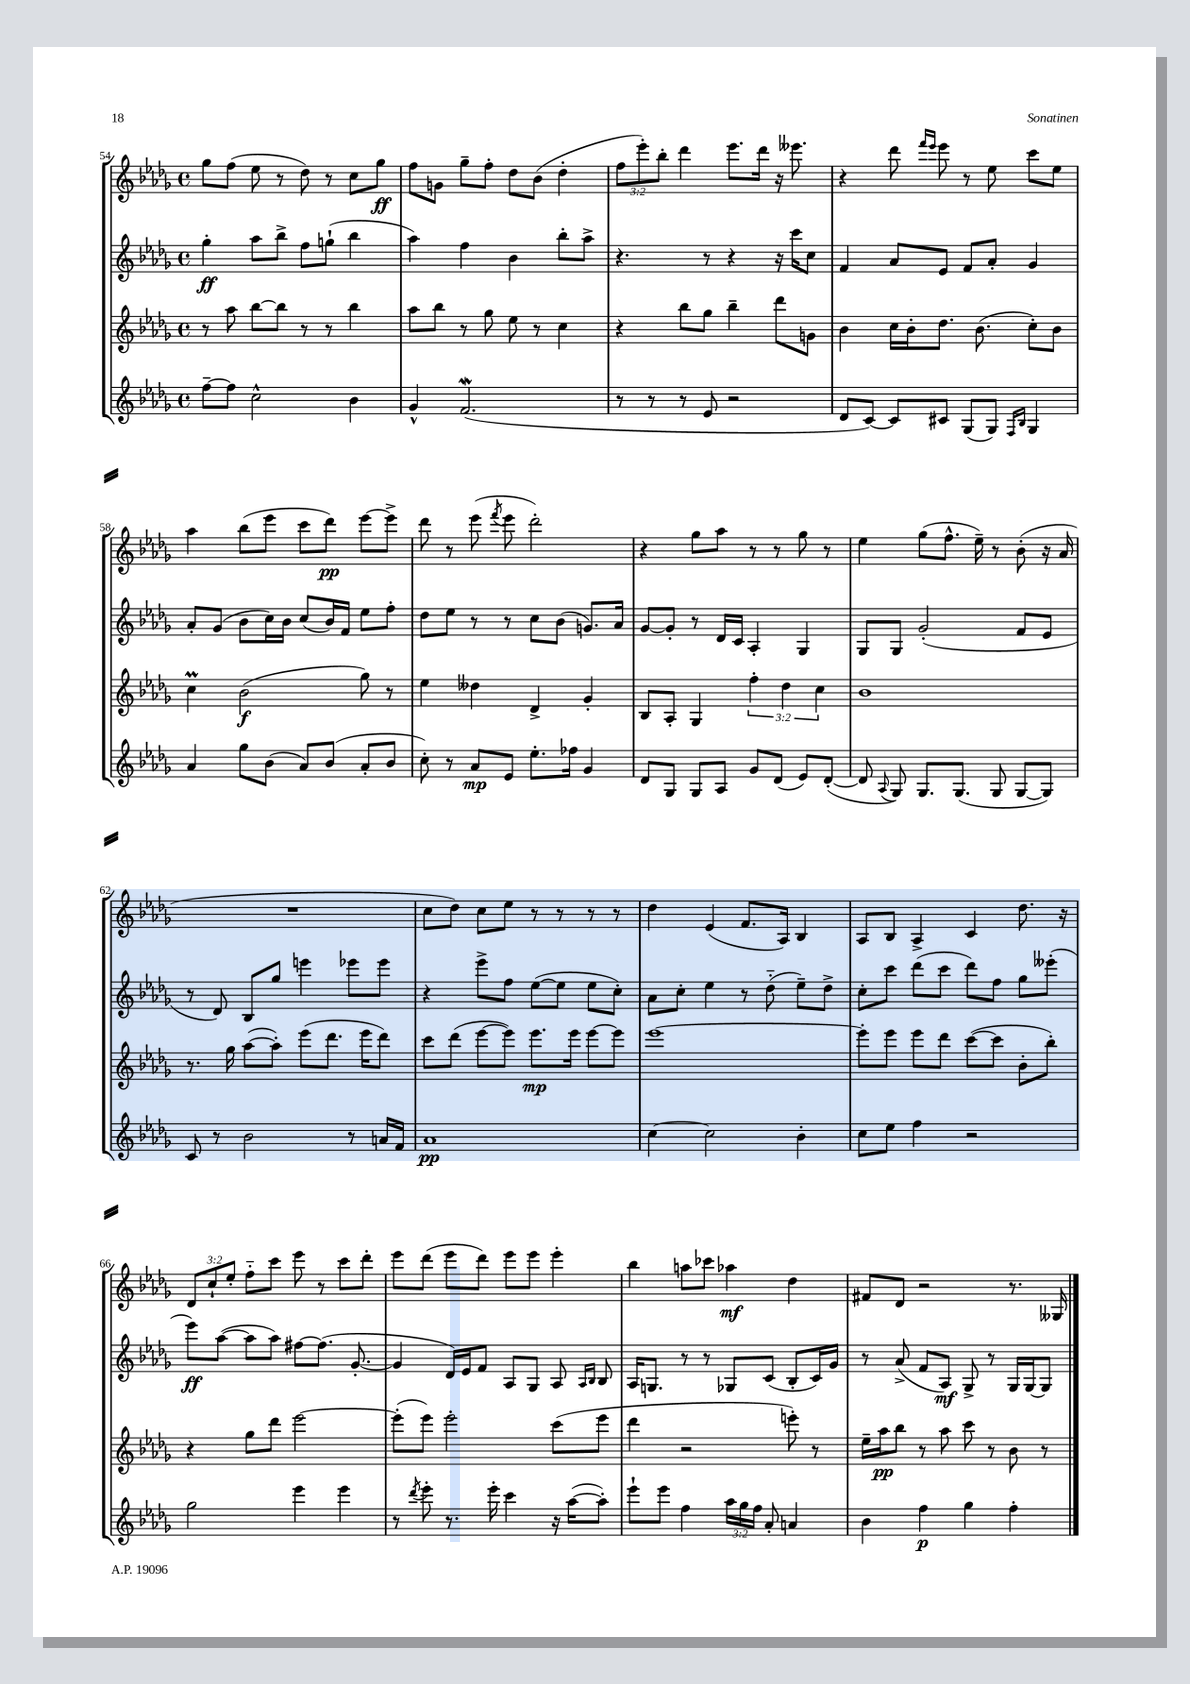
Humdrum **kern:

**kern	**kern	**kern	**kern
*staff4	*staff3	*staff2	*staff1
*clefG2	*clefG2	*clefG2	*clefG2
*k[b-e-a-d-g-]	*k[b-e-a-d-g-]	*k[b-e-a-d-g-]	*k[b-e-a-d-g-]
*M4/4	*M4/4	*M4/4	*M4/4
*met(c)	*met(c)	*met(c)	*met(c)
[8ff~	8r	4gg-'	8gg-
8ff]	8aa-	.	(8ff
2cc^^	[8bb-	8aa-	8ee-
.	8bb-]	8bb-^	8r
.	8r	8ff	8dd-)
.	8r	(8gg`	8r
4b-	4bb-	4bb-	8cc
.	.	.	8gg-
=	=	=	=
4g-^^	8aa-	4aa-)	8ff
.	8bb-	.	8g
(2.f	8r	4ff	8gg-~
.	8gg-	.	8ff'
.	8ee-	4b-	8dd-
.	8r	.	(8b-
.	4cc	8bb-'	4dd-'
.	.	8aa-^	.
=	=	=	=
8r	4r	4.r	12ff
.	.	.	12eee-')
8r	.	.	.
.	.	.	12bb-'
8r	8bb-	.	4ddd-
8e-	8gg-	8r	.
2r	4bb-~	4r	8.eee-
.	.	.	16ddd-
.	8ddd-	16r	16r
.	.	16ccc	8.eee--
.	8g	8cc	.
=	=	=	=
8d-	4b-	4f	4r
[8c)	.	.	.
8c]	16cc	8a-	8ddd-
.	16b-'	.	.
.	.	.	16qqfff
.	.	.	16qqeee-
8c#	8.dd-	8e-	8eee-
(8G-	.	8f	8r
.	(8.b-	.	.
8G-)	.	8a-'	8ee-
16qqF	.	.	.
16qqB-	.	.	.
4G-	8cc')	4g-	8ccc
.	8b-	.	8ee-
=	=	=	=
4a-	4cc	8a-'	4aa-
.	.	(8g-	.
8gg-	(2b-	8b-	(8bb-
(8b-	.	16cc)	8eee-
.	.	16b-	.
8a-)	.	(8cc	8ccc
(8b-	.	16b-)	8ddd-)
.	.	16f	.
8a-'	8gg-)	8ee-	[8eee-
8b-	8r	8ff'	8eee-^]
=	=	=	=
8cc')	4ee-	8dd-	8ddd-
8r	.	8ee-	8r
8a-	4dd--	8r	(8eee-
.	.	.	8qfff
8e-	.	8r	8eee-
8.ee-'	4d-^	8cc	2ddd-')
.	.	(8b-	.
16ff-	.	.	.
4g-	4g-'	8.g)	.
.	.	16a-	.
=	=	=	=
8d-	8B-	[8g-	4r
8G-	8A-'	8g-']	.
8G-	4G-	8r	8gg-
8A-	.	16d-	8aa-
.	.	16c	.
8g-	6ff'	4A-'	8r
(8d-	.	.	8r
.	6dd-	.	.
8e-)	.	4G-	8gg-
.	6cc	.	.
([8d-'	.	.	8r
=	=	=	=
8d-]	1b-	8G-	4ee-
8qqA-	.	.	.
8G-)	.	8G-	.
8.G-	.	(2g-'	(8gg-
.	.	.	8.ff^^
(8.G-	.	.	.
.	.	.	16ee-~)
8G-	.	.	8r
[8G-	.	8f	(8b-'
8G-])	.	8e-	16r
.	.	.	16a-
=	=	=	=
8c	8.r	8r	1r
8r	.	8d-)	.
.	16gg-	.	.
2b-	([8aa-	8B-	.
.	8aa-'])	8gg-	.
.	(8eee-	4eee	.
.	8.ddd-	.	.
8r	.	8eee-	.
.	16eee-	.	.
16a	8ddd-)	8eee-	.
16f	.	.	.
=	=	=	=
1a-	8ccc	4r	8cc
.	(8ddd-	.	8dd-)
.	[8eee-	8eee-^	8cc
.	8eee-])	8ff	8ee-
.	8.eee-	([8ee-	8r
.	.	8ee-]	8r
.	16eee-	.	.
.	[8eee-	8ee-	8r
.	8eee-]	8cc')	8r
=	=	=	=
[4cc	[1eee-	8a-	4dd-
.	.	8cc'	.
2cc]	.	4ee-	(4e-
.	.	8r	8.f
.	.	(8dd-'~	.
.	.	.	16A-)
4b-'	.	8ee-~)	4B-
.	.	8dd-^	.
=	=	=	=
8cc	8eee-']	8cc'	8A-
8ee-	8eee-	8ccc	8B-
4ff	8eee-	(8ddd-	4A-^
.	8ddd-	8ccc	.
2r	([8ccc	8ddd-)	4c
.	8ccc]	8ff	.
.	8b-'	8gg-	8.dd-
.	8bb-')	(8eee--'	.
.	.	.	16r
=	=	=	=
2gg-	4r	8eee-)	12d-
.	.	.	12cc`
.	.	([8aa-	.
.	.	.	12ee-'
.	8gg-	8aa-]	8ff'~
.	8ddd-	8aa-)	8ccc
4eee-	[2eee-	[8ff#	8eee-
.	.	(8.ff#]	8r
4eee-	.	.	8ccc
.	.	[8.g-'	.
.	.	.	8ddd-'
=	=	=	=
8r	(8eee-']	4g-]	8eee-
8qddd-	.	.	.
8eee-'	8eee-)	.	(8ddd-
8.r	2eee-'	16d-)	8eee-
.	.	16e-	.
.	.	8f	8ddd-)
16eee-'	.	.	.
4ccc	.	8A-	8eee-
.	.	8G-	8eee-
16r	(8ccc	8A-	4eee-'
([16aa-	.	.	.
.	.	16qqA-	.
.	.	16qqB-	.
8aa-'])	8eee-	8B-	.
=	=	=	=
8eee-`	4ddd-	16A-	4bb-
.	.	8.G	.
8eee-	.	.	.
4ff	2r	8r	8aa
.	.	8r	8ccc-
24aa-	.	8G-	4aa-
24gg-	.	.	.
24ff	.	.	.
8a-'	.	(8c	.
4a	8eee')	8B-'	4dd-
.	8r	16c)	.
.	.	16g-	.
=	=	=	=
4b-	16ee-~	8r	8f#
.	16aa-	.	.
.	8bb-	(8a-^	8d-
4ff	8r	8f	2r
.	8aa-	8A-)	.
4gg-	8ccc	8G-^	.
.	8r	8r	.
4ff'	8b-	16G-	8.r
.	.	[16G-	.
.	8r	8G-]	.
.	.	.	16G--
==	==	==	==
*-	*-	*-	*-
